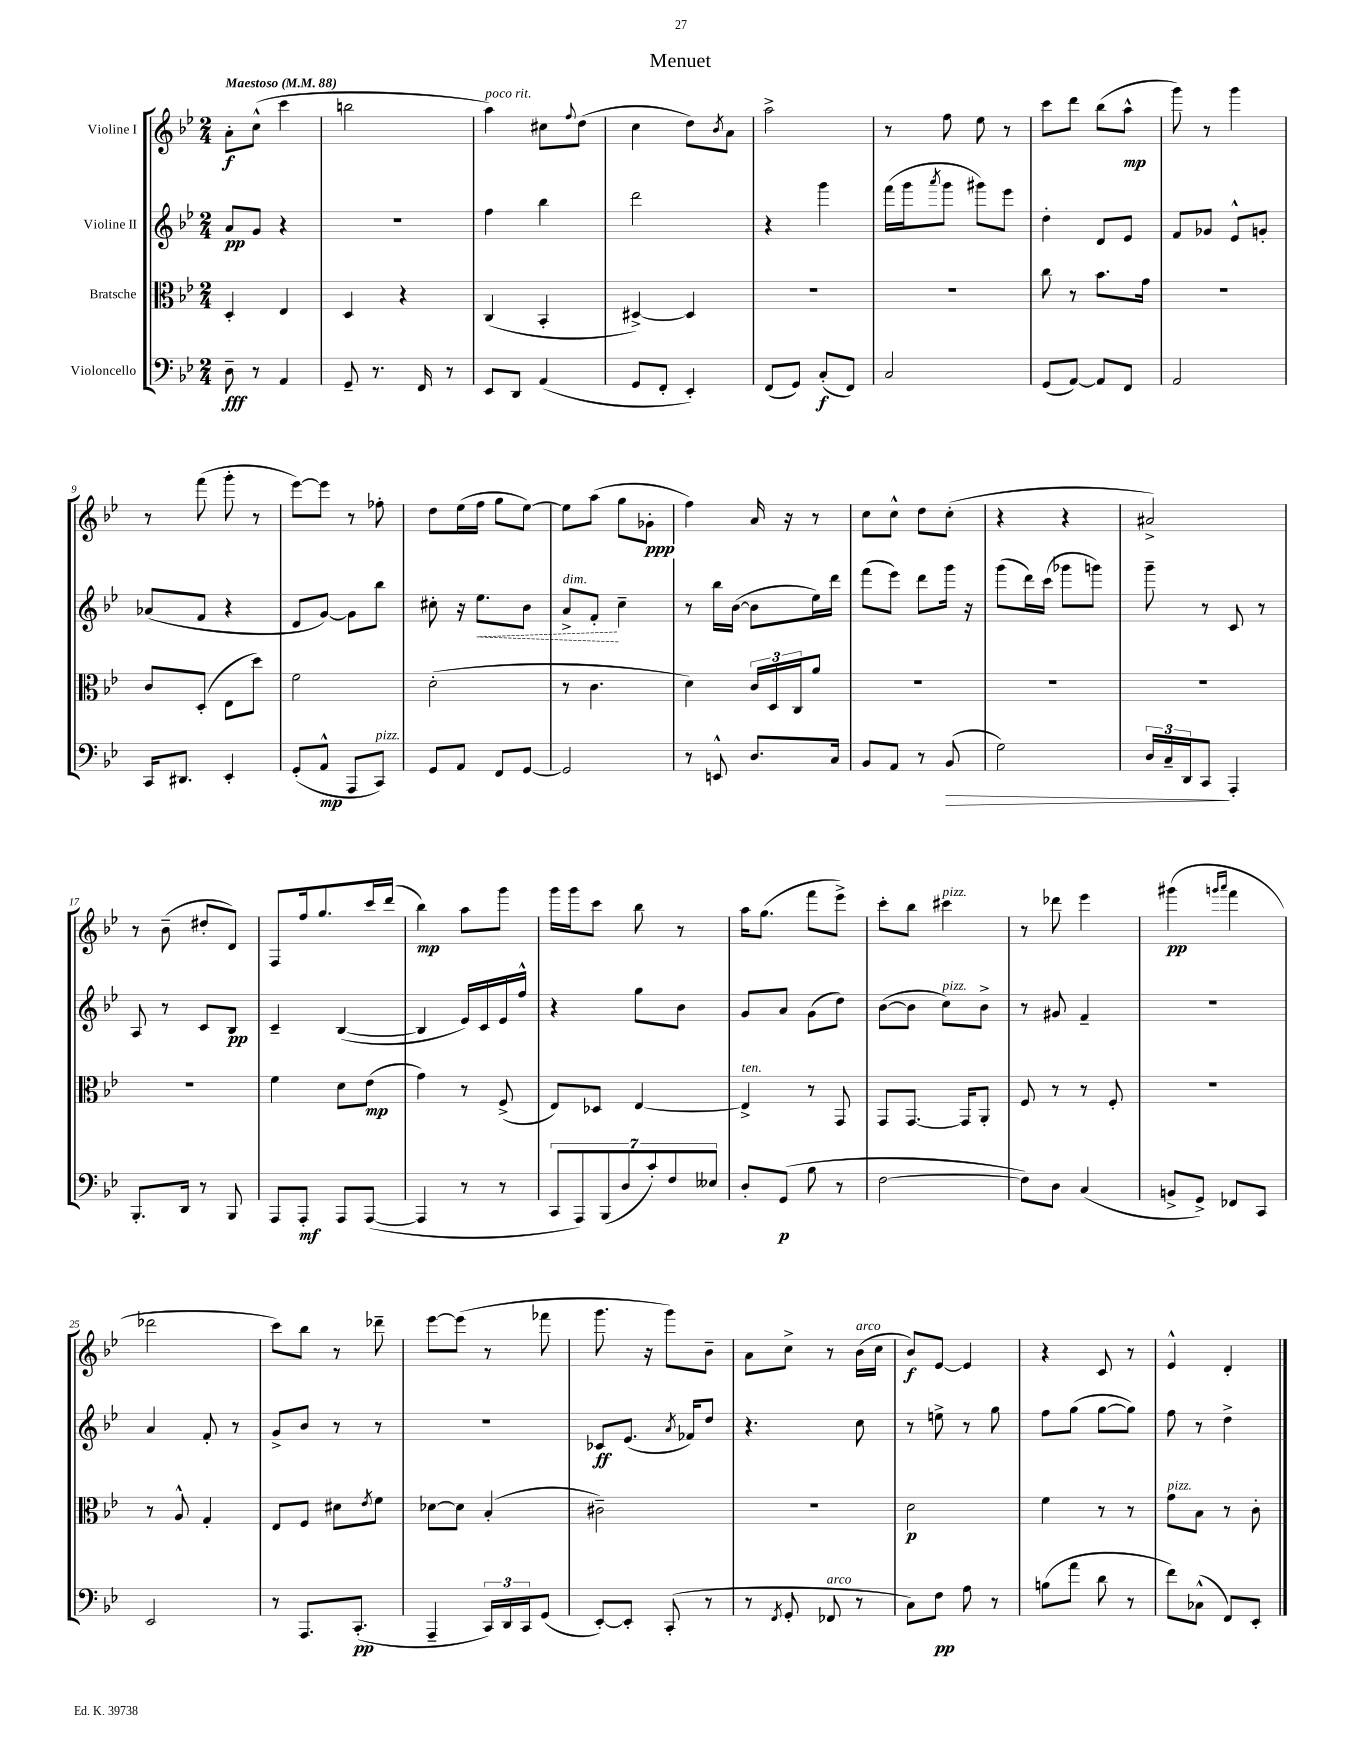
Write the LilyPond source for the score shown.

\header { title = "Menuet" }
<<
\new StaffGroup <<
\new Staff = "s0" \with { instrumentName = "Violine I" } {
    \clef treble \key bes \major \numericTimeSignature \time 2/4 \tempo "Maestoso" 4 = 88
    a'8-.\f c''8-^( c'''4 |
    b''2 |
    a''4^\markup { \italic "poco rit." }) cis''8 \appoggiatura { f''8 } d''8( |
    c''4 d''8) \acciaccatura { bes'8 } a'8 |
    a''2-> |
    r8 f''8 ees''8 r8 |
    c'''8 d'''8 bes''8( a''8-^\mp |
    g'''8) r8 g'''4 |
    r8 f'''8( g'''8-. r8 |
    ees'''8~) ees'''8 r8 fes''8-. |
    d''8 ees''16( f''16 g''8 ees''8~) |
    ees''8 a''8( g''8 ges'8-.\ppp |
    f''4) a'16 r16 r8 |
    c''8 c''8-^ d''8 c''8-.( |
    r4 r4 |
    ais'2->) |
    r8 bes'8--( dis''8-. d'8) |
    f8 f''16 g''8. c'''16 d'''16( |
    bes''4\mp) a''8 g'''8 |
    g'''16 g'''16 c'''8 bes''8 r8 |
    a''16 g''8.( f'''8 ees'''8->) |
    c'''8-. bes''8 cis'''4^\markup { \italic "pizz." } |
    r8 des'''8 ees'''4 |
    gis'''4\pp( \grace { g'''16 a'''16 } f'''4 |
    des'''2 |
    c'''8) bes''8 r8 des'''8-- |
    ees'''8~ ees'''8( r8 fes'''8 |
    g'''8. r16 g'''8) bes'8-- |
    a'8 c''8-> r8 bes'16^\markup { \italic "arco" }( c''16 |
    bes'8\f) ees'8~ ees'4 |
    r4 c'8 r8 |
    ees'4-^ d'4-. \bar "|." |
}
\new Staff = "s1" \with { instrumentName = "Violine II" } {
    \clef treble \key bes \major \numericTimeSignature \time 2/4
    a'8\pp g'8 r4 |
    r2 |
    f''4 bes''4 |
    d'''2 |
    r4 g'''4 |
    f'''16( g'''16 \acciaccatura { a'''8 } g'''8 gis'''8) ees'''8 |
    d''4-. d'8 ees'8 |
    f'8 ges'8 ees'8-^ g'8-. |
    aes'8( f'8 r4 |
    d'8 g'8~) g'8 bes''8 |
    cis''8-. r16 \once \override Hairpin.style = #'dashed-line ees''8.\< bes'8 |
    a'8->^\markup { \italic "dim." } f'8-.\! c''4-- |
    r8 bes''16 bes'16~( bes'8 ees''16) d'''16 |
    f'''8( ees'''8) d'''8 g'''16 r16 |
    g'''8( d'''16) c'''16( ges'''8 g'''8) |
    g'''8-- r8 c'8 r8 |
    a8 r8 c'8 bes8\pp |
    c'4-- bes4~( |
    bes4 ees'16) c'16 ees'16 f''16-^ |
    r4 g''8 bes'8 |
    g'8 a'8 g'8( d''8) |
    bes'8~( bes'8 c''8^\markup { \italic "pizz." }) bes'8-> |
    r8 gis'8 f'4-- |
    r2 |
    a'4 f'8-. r8 |
    g'8-> bes'8 r8 r8 |
    R2 |
    ces'8\ff ees'8.( \acciaccatura { a'8 } fes'16) d''8 |
    r4. c''8 |
    r8 e''8-> r8 g''8 |
    f''8 g''8( g''8~ g''8) |
    f''8 r8 d''4-> \bar "|." |
}
\new Staff = "s2" \with { instrumentName = "Bratsche" } {
    \clef alto \key bes \major \numericTimeSignature \time 2/4
    d4-. ees4 |
    d4 r4 |
    c4( bes,4-. |
    dis4~->) dis4 |
    R2 |
    R2 |
    c''8 r8 bes'8. g'16 |
    R2 |
    c'8 d8-.( ees8 d''8) |
    f'2 |
    d'2-.( |
    r8 c'4. |
    d'4) \tuplet 3/2 { c'16 d16 c16 } a'8 |
    R2 |
    R2 |
    R2 |
    R2 |
    f'4 d'8 ees'8\mp( |
    g'4) r8 f8->( |
    ees8) des8 ees4~ |
    ees4->^\markup { \italic "ten." } r8 g,8 |
    g,8 g,8.~ g,16 a,8-. |
    f8 r8 r8 f8-. |
    R2 |
    r8 a8-^ g4-. |
    ees8 f8 dis'8 \acciaccatura { ees'8 } f'8 |
    des'8~ des'8 bes4-.( |
    cis'2--) |
    r2 |
    d'2\p |
    f'4 r8 r8 |
    g'8^\markup { \italic "pizz." } bes8 r8 c'8-. \bar "|." |
}
\new Staff = "s3" \with { instrumentName = "Violoncello" } {
    \clef bass \key bes \major \numericTimeSignature \time 2/4
    d8--\fff r8 a,4 |
    g,8-- r8. f,16 r8 |
    ees,8 d,8 a,4( |
    g,8 f,8-. ees,4-.) |
    f,8( g,8) c8-.\f( f,8) |
    c2 |
    g,8( a,8~) a,8 f,8 |
    a,2 |
    c,16 dis,8. ees,4-. |
    g,8-.( a,8-^\mp a,,8 c,8^\markup { \italic "pizz." }) |
    g,8 a,8 f,8 g,8~ |
    g,2 |
    r8 e,8-^ d8. c16 |
    bes,8 a,8 r8 bes,8\>( |
    g2) |
    \tuplet 3/2 { d16 c16-- d,16 } c,8\! a,,4-. |
    bes,,8.-. d,16 r8 bes,,8 |
    a,,8 a,,8-.\mf a,,8 a,,8~( |
    a,,4 r8 r8 |
    \tuplet 7/4 { c,8 a,,8) bes,,8( d8 c'8-.) f8 eeses8 } |
    d8-. g,8\p( bes8 r8 |
    f2~ |
    f8) d8 c4( |
    b,8-> g,8->) fes,8 c,8 |
    ees,2 |
    r8 a,,8. c,8.-.\pp( |
    a,,4-- \tuplet 3/2 { c,16) d,16 c,16 } g,8( |
    ees,8~-.) ees,8-. c,8-.( r8 |
    r8 \acciaccatura { f,8 } g,8-. fes,8^\markup { \italic "arco" } r8 |
    c8) f8\pp a8 r8 |
    b8( a'8 d'8 r8 |
    f'8) ces8-^( f,8) ees,8-. \bar "|." |
}
>>
>>
